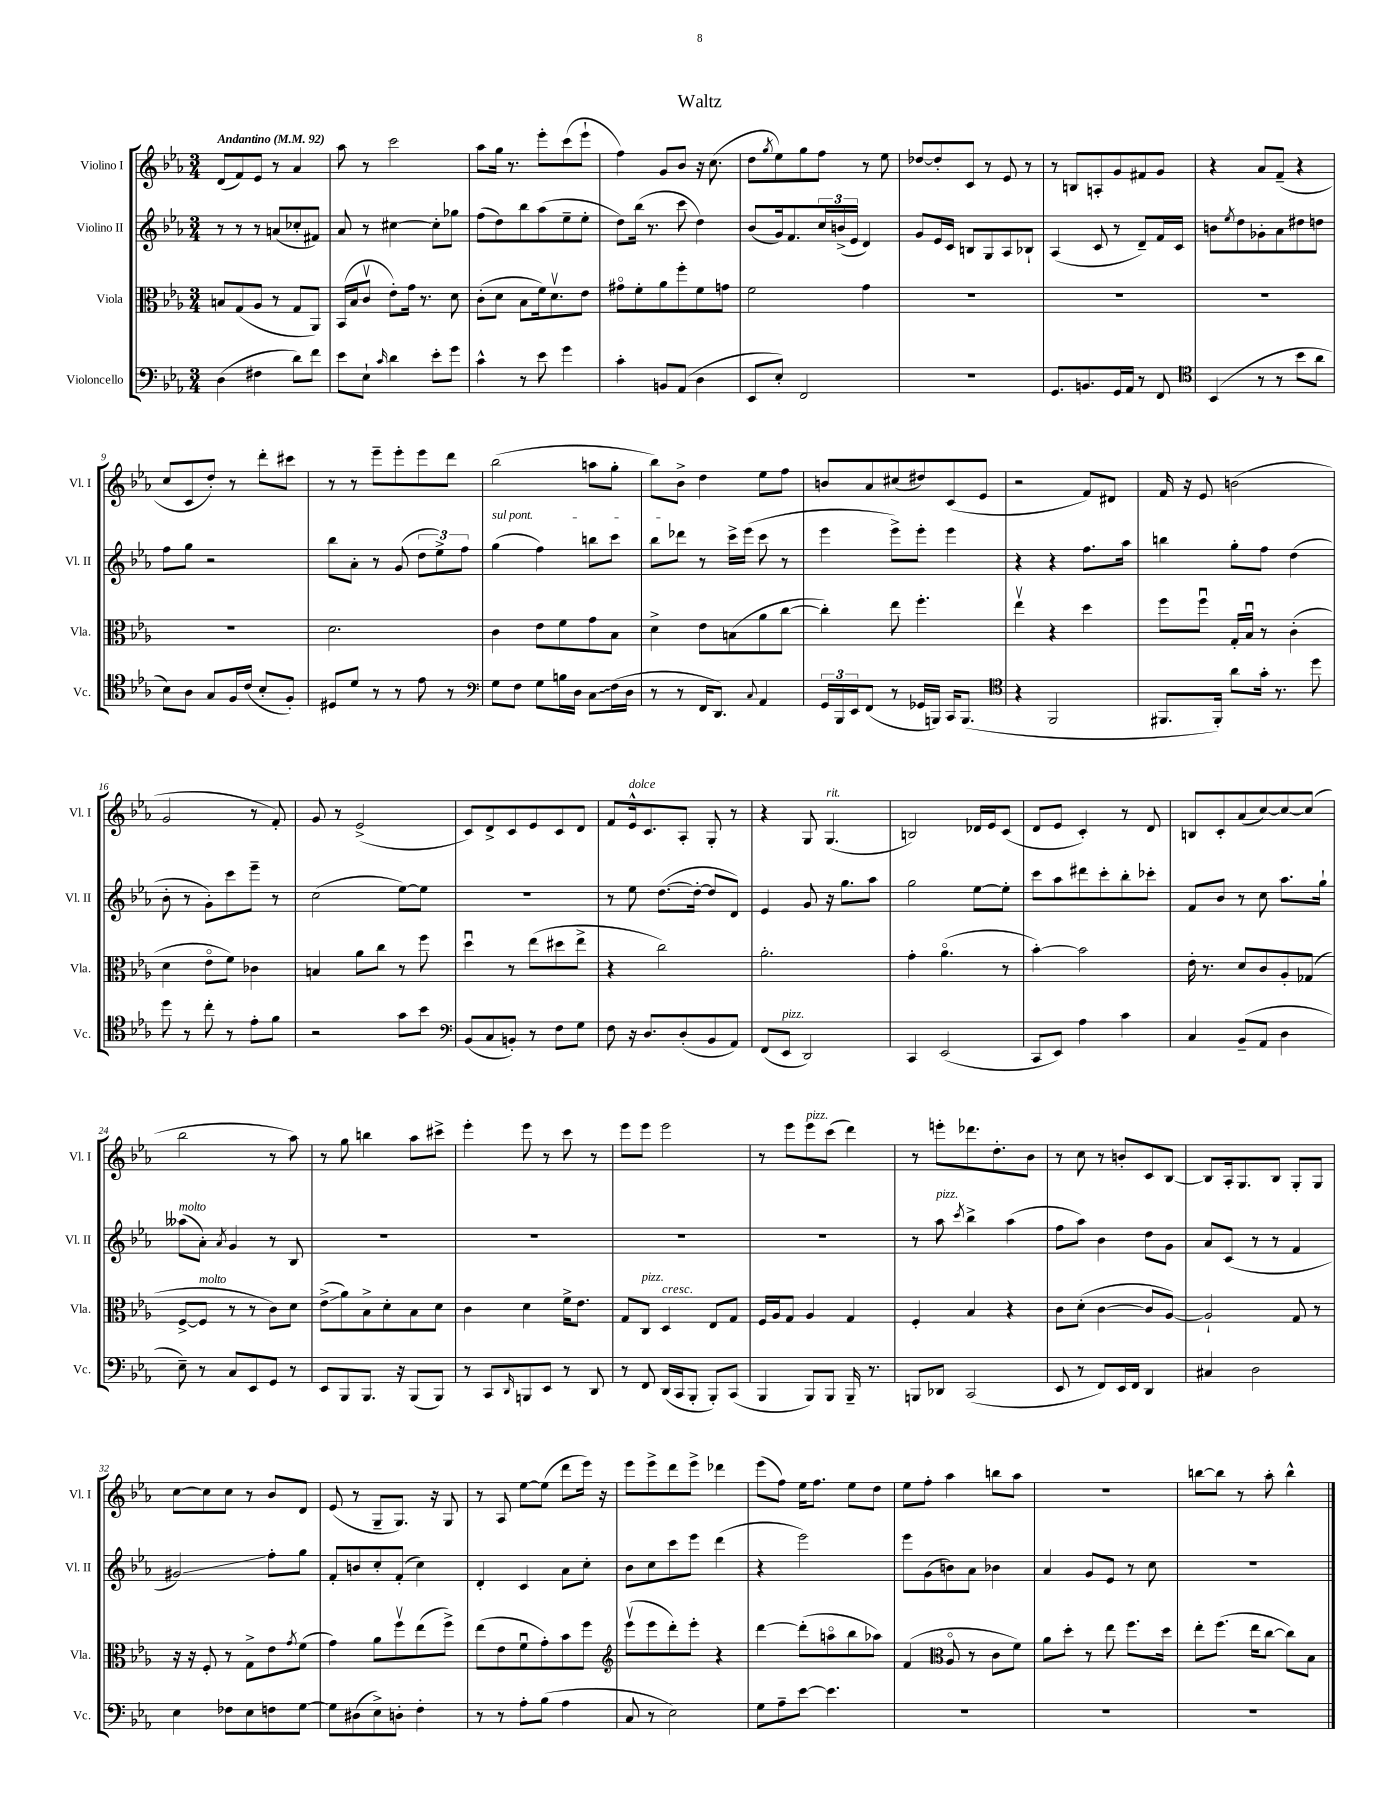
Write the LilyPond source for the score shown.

\header { title = "Waltz" }
<<
\new StaffGroup <<
\new Staff = "s0" \with { instrumentName = "Violino I" shortInstrumentName = "Vl. I" } {
    \clef treble \key ees \major \numericTimeSignature \time 3/4 \tempo "Andantino" 4 = 92
    d'8( f'8) ees'8 r8 aes'4 |
    aes''8 r8 c'''2 |
    aes''8 g''16 r8. ees'''8-. c'''8( ees'''8-! |
    f''4) g'8 bes'8 r16 c''8.( |
    d''8 \acciaccatura { g''8 } ees''8) g''8 f''8 r8 ees''8 |
    des''8~ des''8-. c'8 r8 ees'8 r8 |
    r8 b8 a8-. g'8 fis'8 g'8 |
    r4 aes'8 f'8--( r4 |
    c''8 c'8 d''8-.) r8 d'''8-. cis'''8 |
    r8 r8 ees'''8-- ees'''8-. ees'''8 d'''8 |
    bes''2( a''8 g''8-. |
    bes''8) bes'8-> d''4 ees''8 f''8 |
    b'8 aes'8 cis''8( dis''8) c'8( ees'8 |
    r2 f'8) dis'8 |
    f'16 r16 ees'8 b'2( |
    g'2 r8 f'8-.) |
    g'8 r8 ees'2->( |
    c'8) d'8-> c'8 ees'8 c'8 d'8 |
    f'8 ees'16-^^\markup { \italic "dolce" } c'8. aes8-. g8-. r8 |
    r4 g8 g4.^\markup { \italic "rit." }( |
    b2) des'16 ees'16 c'8( |
    d'8 ees'8 c'4-.) r8 d'8 |
    b8 c'8-. aes'8( c''8~) c''8~ c''8( |
    bes''2 r8 aes''8) |
    r8 g''8 b''4 aes''8 cis'''8-> |
    ees'''4-. ees'''8 r8 c'''8 r8 |
    ees'''8 ees'''8 ees'''2 |
    r8 ees'''8 ees'''8^\markup { \italic "pizz." } c'''8( d'''4) |
    r8 e'''8-. des'''8. d''8.-. bes'8 |
    r8 c''8 r8 b'8-. c'8 bes8~ |
    bes8 aes16-. g8. bes8 g8-. g8 |
    c''8~ c''8 c''8 r8 bes'8 d'8 |
    ees'8( r8 g8-- g8.) r16 g8 |
    r8 aes8 ees''8~ ees''8( d'''8 ees'''16) r16 |
    ees'''8 ees'''8-> d'''8 ees'''8-> des'''4 |
    ees'''8( f''8) ees''16 f''8. ees''8 d''8 |
    ees''8 f''8-. aes''4 b''8 aes''8 |
    R2. |
    b''8~ b''8 r8 aes''8-. b''4-^ \bar "|." |
}
\new Staff = "s1" \with { instrumentName = "Violino II" shortInstrumentName = "Vl. II" } {
    \clef treble \key ees \major \numericTimeSignature \time 3/4
    r8 r8 r8 a'8( ces''8-. fis'8) |
    aes'8 r8 cis''4~ cis''8-. ges''8 |
    f''8( d''8) bes''8 aes''8( ees''8-- ees''8-. |
    d''8) bes''16( r8. c'''8 d''4) |
    bes'8( g'16) f'8. \tuplet 3/2 { c''16 b'16->( ees'16 } d'4) |
    g'8 ees'16 c'16 b8 g8 aes8 bes8-! |
    aes4( c'8 r8 d'8--) f'16 c'16 |
    b'8 \acciaccatura { ees''8 } d''8 ges'8-. aes'8 dis''8 d''8 |
    f''8 g''8 r2 |
    bes''8 aes'8-. r8 g'8( \tuplet 3/2 { d''8 ees''8->) f''8 } |
    \once \override TextSpanner.bound-details.left.text = \markup { \italic "sul pont." } g''4\startTextSpan( f''4) b''8 c'''8 |
    bes''8 des'''8\stopTextSpan r8 c'''16-> ees'''16( c'''8 r8 |
    ees'''4 ees'''8->) ees'''8-. ees'''4 |
    r4 r4 f''8. aes''16 |
    b''4 g''8-. f''8 d''4( |
    bes'8-. r8 g'8-.) c'''8 ees'''8-- r8 |
    c''2( ees''8~) ees''8 |
    R2. |
    r8 ees''8 d''8.~( d''16~-. d''8 d'8) |
    ees'4 g'8 r16 g''8. aes''8 |
    g''2 ees''8~ ees''8-. |
    c'''8 aes''8 dis'''8 c'''8-. bes''8-. ces'''8-. |
    f'8 bes'8 r8 c''8 aes''8. g''16-! |
    aeses''8^\markup { \italic "molto" }( aes'8-.) \acciaccatura { aes'8 } g'4 r8 bes8 |
    R2. |
    R2. |
    R2. |
    R2. |
    r8 aes''8^\markup { \italic "pizz." } \acciaccatura { c'''8 } bes''4-> aes''4( |
    f''8 aes''8) bes'4 d''8 g'8 |
    aes'8 c'8( r8 r8 f'4 |
    gis'2\glissando) f''8-. g''8 |
    f'8-. b'8 c''8-. f'8-.( c''4) |
    d'4-. c'4 aes'8 c''8-. |
    bes'8 c''8 c'''8 ees'''8 d'''4( |
    r4 ees'''2) |
    ees'''8 g'8( b'8) aes'8 bes'4 |
    aes'4 g'8 ees'8 r8 c''8 |
    R2. \bar "|." |
}
\new Staff = "s2" \with { instrumentName = "Viola" shortInstrumentName = "Vla." } {
    \clef alto \key ees \major \numericTimeSignature \time 3/4
    b8 g8( aes8 r8 g8 aes,8) |
    bes,16( bes16 c'8\upbow ees'8-.) g'16 r8. d'8 |
    c'8-.( d'8 bes8 f'16) d'8.\upbow ees'8 |
    gis'8\flageolet f'8-. aes'8 f''8-. f'8 g'8 |
    f'2 g'4 |
    R2. |
    R2. |
    R2. |
    R2. |
    d'2. |
    c'4 ees'8 f'8 g'8 bes8 |
    d'4-> ees'8 b8( aes'8 c''8~ |
    c''4-.) ees''8 f''4.-. |
    ees''4\upbow r4 d''4 |
    f''8 f''8\downbow g16-. bes16\downbow r8 c'4-.( |
    d'4 ees'8\flageolet f'8) ces'4 |
    b4 aes'8 c''8 r8 f''8 |
    d''4\downbow r8 ees''8( dis''8 ees''8-> |
    r4 c''2) |
    aes'2.-. |
    g'4-. aes'4.\flageolet( r8 |
    bes'4~-.) bes'2 |
    ees'16-. r8. d'8 c'8 aes8-. ges8( |
    f8~-> f8^\markup { \italic "molto" } r8 r8 c'8) d'8 |
    ees'8->\glissando( aes'8) bes8-> d'8-. bes8 d'8 |
    c'4 d'4 f'16-> ees'8. |
    g8 c8^\markup { \italic "pizz." } d4^\markup { \italic "cresc." } ees8 g8 |
    f16 aes16 g8 aes4 g4 |
    f4-. bes4 r4 |
    c'8 d'8-.( c'4~ c'8 aes8~) |
    aes2-! g8 r8 |
    r16 r16 f8-. r8 g8-> ees'8 \acciaccatura { g'8 } f'8( |
    g'4) aes'8 f''8\upbow ees''8( f''8->) |
    ees''8( ees'8 f'8\downbow g'8-.) bes'8 f''8 |
    \clef treble ees'''8\upbow( ees'''8 d'''8-.) ees'''8-. r4 |
    d'''4~ d'''8-.( a''8\flageolet bes''8 aes''8) |
    f'4( \clef alto aes8\flageolet r8 c'8 f'8) |
    aes'8 d''8-. r8 ees''8 f''8. d''16 |
    ees''8-. f''8.( ees''16 c''8~ c''8) bes8 \bar "|." |
}
\new Staff = "s3" \with { instrumentName = "Violoncello" shortInstrumentName = "Vc." } {
    \clef bass \key ees \major \numericTimeSignature \time 3/4
    d4( fis4 d'8) f'8 |
    ees'8 ees8-! \grace { c'16 } d'4 ees'8-. g'8 |
    c'4-^ r8 ees'8 g'4 |
    c'4-. b,8 aes,8( d4 |
    ees,8 ees8-.) f,2 |
    R2. |
    g,8. b,8. g,16 aes,16 r8 f,8 |
    \clef tenor bes,4( r8 r8 bes'8 aes'8 |
    bes8) aes8 g8 f16 c'16( bes8-. f8-.) |
    dis8 d'8 r8 r8 ees'8 r8 |
    \clef bass g8 f8 g8 b16 d16 \once \override Glissando.style = #'zigzag c8\glissando f16( d16 |
    r8 r8 f,16 d,8.) \appoggiatura { c8 } aes,4 |
    \tuplet 3/2 { g,16 bes,,16 ees,16 } f,8( r8 ges,16 b,,16) c,16 b,,8.( |
    \clef tenor r4 f,2 |
    fis,8. fis,16-.) aes'8 g'16-. r8. d''8 |
    d''8 r8 c''8-. r8 ees'8-. f'8 |
    r2 g'8 bes'8 |
    \clef bass bes,8( c8 b,8-.) r8 f8 g8 |
    f8 r16 d8. d8-.( bes,8 aes,8) |
    f,8( ees,8^\markup { \italic "pizz." } d,2) |
    c,4 ees,2( |
    c,8 ees,8) aes4 c'4 |
    c4 bes,8--( aes,8 d4 |
    ees8--) r8 c8 ees,8 g,8 r8 |
    ees,8 bes,,8 bes,,8. r16 bes,,8( bes,,8) |
    r8 c,8 \grace { d,16 } b,,8 ees,8 r8 d,8 |
    r8 f,8 d,16( c,16 bes,,8-. bes,,8-.) c,8( |
    bes,,4 bes,,8) bes,,8 bes,,16-- r8. |
    b,,8 des,8 c,2( |
    ees,8 r8 f,8) ees,16 f,16 d,4 |
    cis4 d2 |
    ees4 fes8 ees8 f8 g8~ |
    g8 dis8( ees8->) d8-. f4-. |
    r8 r8 aes8-. bes8( aes4 |
    c8 r8 ees2) |
    g8 aes8-- ees'8~ ees'4. |
    R2. |
    R2. |
    R2. \bar "|." |
}
>>
>>
